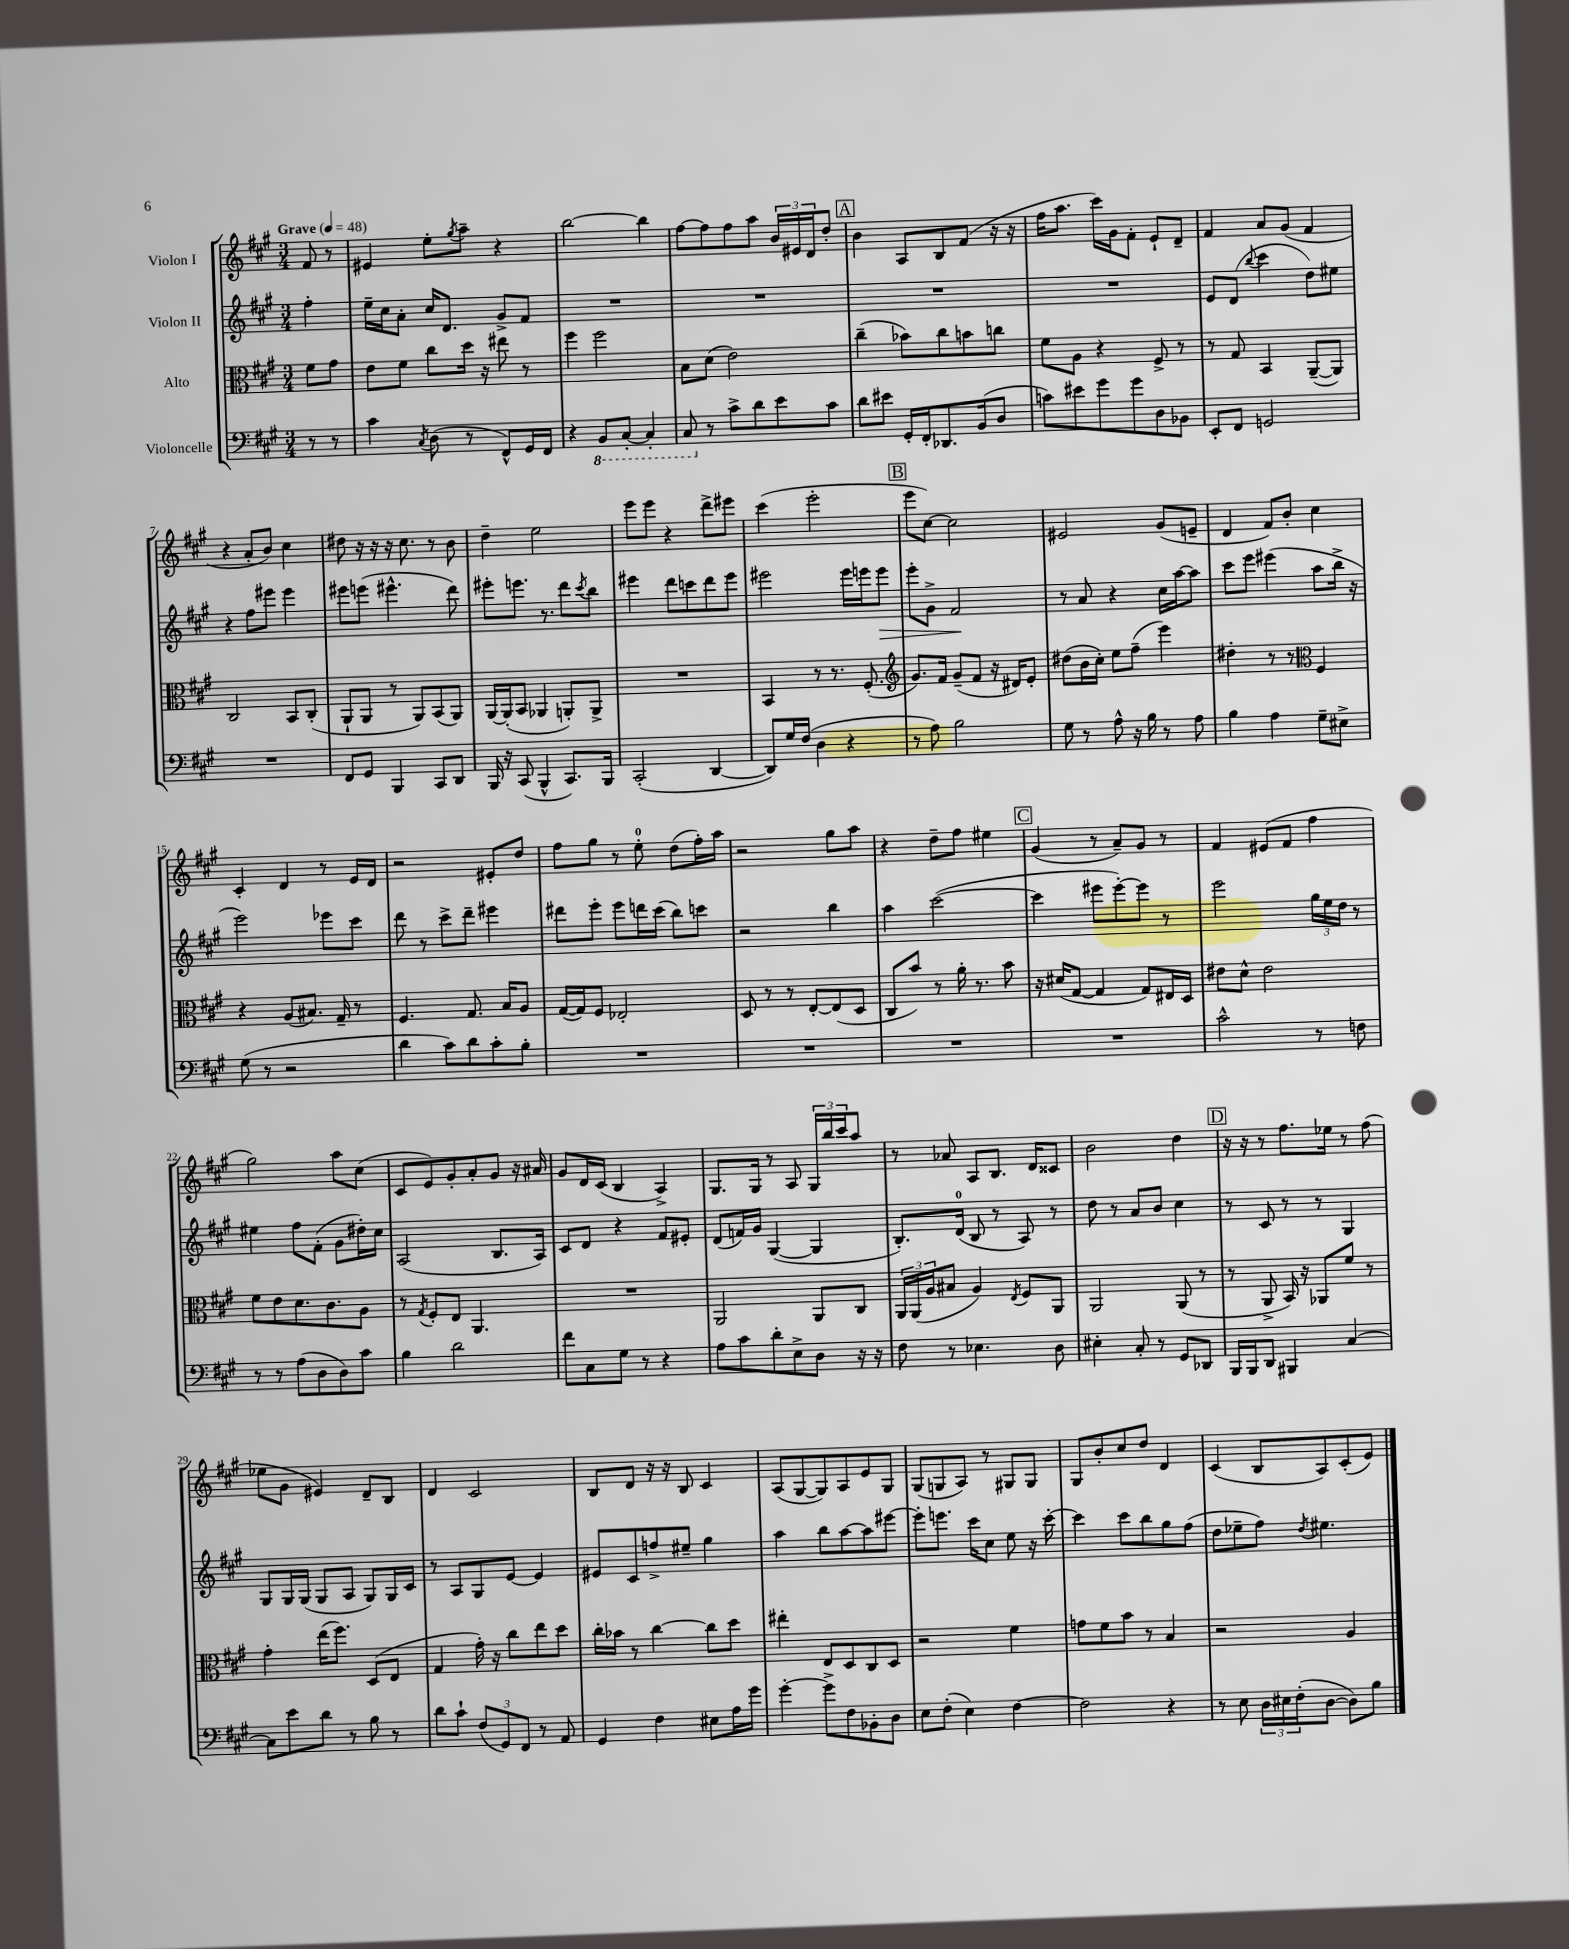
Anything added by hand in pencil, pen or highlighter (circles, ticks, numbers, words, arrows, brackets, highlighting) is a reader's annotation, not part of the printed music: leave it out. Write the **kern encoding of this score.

**kern	**kern	**kern	**kern
*staff4	*staff3	*staff2	*staff1
*clefF4	*clefC3	*clefG2	*clefG2
*k[f#c#g#]	*k[f#c#g#]	*k[f#c#g#]	*k[f#c#g#]
*M3/4	*M3/4	*M3/4	*M3/4
*MM48	*MM48	*MM48	*MM48
8r	8f#	4ff#'	8f#
8r	8g#	.	8r
=	=	=	=
4c#	8e	16ee~	4e#
.	.	16cc#	.
.	8f#	8a'	.
8qC#	.	.	.
(8D	8cc#	16cc#	8ee'
.	.	8.d	.
.	.	.	8qgg#
8r	16dd	.	8aa~
.	16r	.	.
8FF#^^)	8ee#	8g#^	4r
16GG#	8r	8f#	.
16FF#	.	.	.
=	=	=	=
4r	4ff#	2.r	[2bb
8BBB	2ff#	.	.
[8CC#'	.	.	.
4CC#']	.	.	4bb]
=	=	=	=
8CC#	8B	2.r	[8ff#
8r	(8d	.	8ff#]
8c#^	2e)	.	8ff#
8d	.	.	8aa
8e	.	.	24b
.	.	.	24e#
.	.	.	24d
8c#	.	.	8dd'
=	=	=	=
8d	(4cc#~	2.r	4b
8e#	.	.	.
16GG#'	8b-)	.	8A
16FF#'	.	.	.
8.DD-	8cc#	.	8B
.	8b	.	(8f#
(16BB	.	.	.
8D	8cc	.	16r
.	.	.	16r
=	=	=	=
8c)	8f#	2.r	16ff#
.	.	.	8.aa
8e#	8A	.	.
8g#	4r	.	16ccc#)
.	.	.	16g#
8g#	.	.	8f#'
8D	8F#^	.	8e`
8BB-	8r	.	8d~
=	=	=	=
8EE'	8r	8e	4f#
8FF#	8G#	(8d	.
.	.	8qqbb	.
2GG	4BB	4ccc#	8a
.	.	.	(8g#
.	([8AA~	8dd)	4f#
.	8AA])	8ee#	.
=	=	=	=
2.r	2C#	4r	4r
.	.	8ff#	8a'
.	.	8eee#	8b)
.	8BB	4eee#	4cc#
.	(8C#'	.	.
=	=	=	=
8FF#	8AA`	8eee#	8dd#
8GG#	8AA	(8eee	16r
.	.	.	16r
4BBB	8r	4.eee#^^	16r
.	.	.	8.cc#
.	8AA)	.	.
8CC#	(8BB	.	8r
8DD	8AA)	8ddd)	8b
=	=	=	=
16BBB	[16AA	8eee#'	4dd~
16r	(16AA']	.	.
(8CC#	8BB	8.eee	.
4BBB^^	4AA-	.	2ee
.	.	8.r	.
8.CC#)	8AA')	8ddd	.
.	.	8qccc#	.
.	8AA^	8bb	.
16BBB	.	.	.
=	=	=	=
(2CC#'	2.r	4eee#	8eee
.	.	.	8eee
.	.	8ddd	4r
.	.	8ccc	.
[4DD	.	8ddd	8ddd^
.	.	8eee#	8eee#
=	=	=	=
8DD])	4BB	2eee#	(4ccc#
16G#	.	.	.
(16F#	.	.	.
4D	8r	.	2eee'
.	8.r	.	.
4r	.	16eee#	.
.	(8.F#'	16eee	.
.	.	8eee	.
=	=	=	=
*	*clefG2	*	*
8r	8.g#)	8eee'	8eee
8A)	.	8g#^	[8cc#)
.	16f#	.	.
2B	(8g#~	2f#	2cc#]
.	8f#	.	.
.	16r	.	.
.	16d#)	.	.
.	8e'	.	.
=	=	=	=
8G#	(8dd#	8r	2e#
8r	16b	8a	.
.	16cc#')	.	.
8A^^	8ee	4r	.
16r	(8ff#~	.	.
16B	.	.	.
8r	4eee)	16cc#	(8g#
.	.	[16aa	.
8A	.	8aa]	8e~
=	=	=	=
4B	4dd#'	8ccc#	4d
.	.	8eee	.
4A	8r	(4eee#	8f#)
.	8r	.	8b'
*	*clefC3	*	*
8G#~	4F#	8aa	4cc#
8E#^	.	16bb^	.
.	.	16r	.
=	=	=	=
(8G#	4r	2eee)	4c#'
8r	.	.	.
2r	(8A	.	4d
.	8.B#)	.	.
.	.	8eee-	8r
.	16G#~	.	.
.	8r	8ccc#	16e
.	.	.	16d
=	=	=	=
4d	4.F#	8ddd	2r
.	.	8r	.
8c#)	.	8ccc#^	.
8d	8.G#	8ddd~	.
8c#'	.	4eee#	8e#'
.	16B	.	.
8B'	8A	.	8dd
=	=	=	=
2.r	([16G#	8ddd#	8ff#
.	16G#])	.	.
.	8F#	8eee'	8gg#
.	2E-'	8eee	8r
.	.	16ddd	8ee'
.	.	(16ccc#	.
.	.	8bb)	(8dd
.	.	8ccc	16ff#')
.	.	.	16aa
=	=	=	=
2.r	8D	2r	2r
.	8r	.	.
.	8r	.	.
.	[8E'	.	.
.	(8E]	4bb	8gg#
.	8D	.	8aa
=	=	=	=
2.r	8C#	4aa	4r
.	8b)	.	.
.	8r	([2ccc#	8dd~
.	16a'	.	8ff#
.	8.r	.	.
.	.	.	4ee#
.	8b	.	.
=	=	=	=
2.r	16r	4ccc#]	(4g#
.	(16d#	.	.
.	[8G#	.	.
.	4G#]	8eee#	8r
.	.	[8eee#')	8a~)
.	8G#)	8eee#]	8g#
.	16E#	8r	8r
.	16D	.	.
=	=	=	=
2c#^^	8e#	2eee	4f#
.	8d^^	.	.
.	2e#	.	(8e#
.	.	.	8f#
8r	.	24gg#	4ff#
.	.	24ee	.
.	.	24dd	.
8F	.	8r	.
=	=	=	=
8r	8f#	4ee#	2gg#)
8r	8e	.	.
(8A	8.d	8ff#	.
8D	.	(8f#'	.
.	8.c#	.	.
8D)	.	8g#	8aa
8c#	8A	16dd#')	(8cc#
.	.	16cc#	.
=	=	=	=
4B	8r	(2A	8c#
.	8qG#	.	.
.	8F#'	.	8e)
2d	8E	.	8g#'
.	4.AA	.	8a'
.	.	8.B	8g#
.	.	.	16r
.	.	16A)	16a#
=	=	=	=
8f#	2.r	8c#	8g#
8C#	.	8d	16d
.	.	.	(16c#
8G#	.	4r	4B
8r	.	.	.
4r	.	8f#	4A^)
.	.	8e#'	.
=	=	=	=
8A	2AA	(8d	8.G#
8c#	.	16f)	.
.	.	16g#	16G#
8d'	.	([4G#	8r
8E^	.	.	8A
8D	8AA	4G#]	24G#
.	.	.	24bb
.	.	.	24ccc#
16r	8C#	.	8aa
16r	.	.	.
=	=	=	=
8F#	24AA	8.B')	8r
.	(24AA	.	.
.	24A	.	.
8r	8B#	.	8a-
.	.	(16d	.
4.E-	4A)	8B	8A
.	.	8r	8.B
.	8qE	.	.
.	8F#	8A)	.
.	.	.	16d
8D	8AA	8r	8c##
=	=	=	=
4E#'	2AA	8dd	2b
.	.	8r	.
8C#'	.	8a	.
8r	.	8b	.
8GG#	(8AA	4cc#	4dd
8DD-	8r	.	.
=	=	=	=
16BBB	8r	8r	16r
16BBB	.	.	16r
8DD	8AA^	8c#	8r
4BBB#	16BB)	8r	8.ff#
.	16r	.	.
.	8AA-	8r	.
.	.	.	16ee-
[4C#	8f#	4G#	8r
.	8r	.	(8ff#
=	=	=	=
8C#]	4g#'	8G#	8ee-
8e	.	16G#	8g#
.	.	(16G#	.
8d	(16ee	8G#	4e#)
.	8.ff#)	.	.
8r	.	8A	.
8B	(8D	8G#)	8d~
8r	8E	16G#	8B
.	.	16c#	.
=	=	=	=
8d	4G#	8r	4d
8c#`	.	8A	.
(12F#	16g#')	8G#	2c#
.	16r	.	.
12GG#)	.	.	.
.	8cc#	[8e	.
12FF#	.	.	.
8r	8ee	4e]	.
8AA	8dd	.	.
=	=	=	=
4GG#	16cc#'	8e#	8B
.	16b-	.	.
.	8r	8c#	8d
4F#	[4cc#	8ff^	16r
.	.	.	16r
.	.	8ee#~	8B
8E#	8cc#]	4gg#	4c#
16A	8dd	.	.
16g#	.	.	.
=	=	=	=
[4g#'	4ee#'	4aa	(8A
.	.	.	[8G#
8g#^]	8E	8bb	8G#])
8F#	8D	[8aa	8A
8BB-'	8C#	8aa]	8e
8D	8D	[8eee#	8G#
=	=	=	=
8E	2r	8eee#']	(8G#
(8F#'	.	8.eee	8G
4E)	.	.	8A)
.	.	16ccc#	.
.	.	8cc#	8r
[4F#	4f#	8ee	8G#
.	.	16r	8G#
.	.	[16ccc#'	.
=	=	=	=
2F#]	8g	4ccc#]	8G#
.	8f#	.	8b'
.	8b	8ccc#	8cc#
.	8r	8bb	8dd
4r	4B	8gg#	4d
.	.	(8ff#	.
=	=	=	=
8r	2r	8dd	(4c#
8E	.	8ee-~	.
24D	.	8ff#)	8B
24E#	.	.	.
(24F#'	.	.	.
.	.	8qdd	.
[8D	.	4.ee#	8A)
8D])	4A	.	(8c#'
8B	.	.	8e)
==	==	==	==
*-	*-	*-	*-
